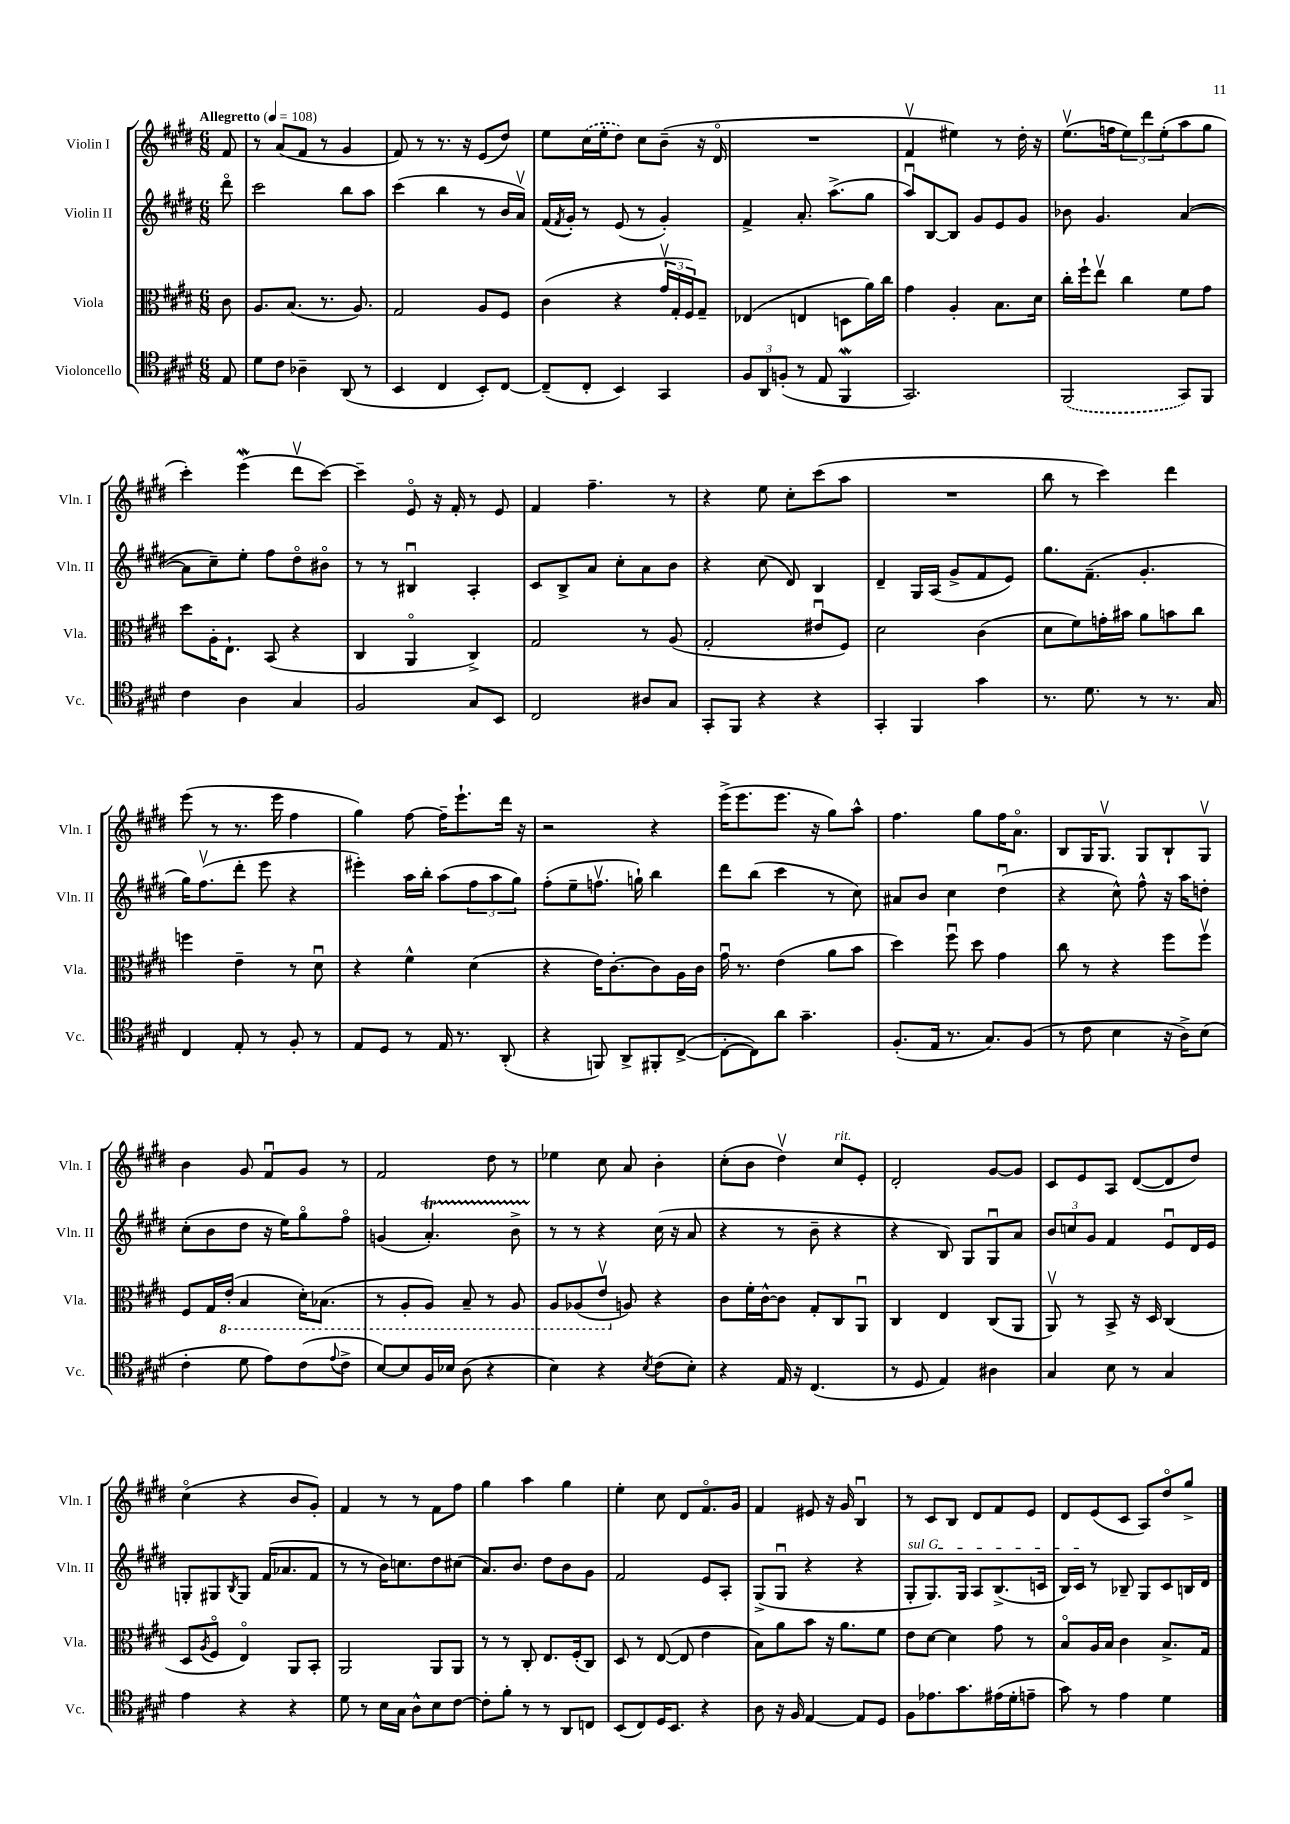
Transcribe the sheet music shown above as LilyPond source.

<<
\new StaffGroup <<
\new Staff = "s0" \with { instrumentName = "Violin I" shortInstrumentName = "Vln. I" } {
    \clef treble \key e \major \numericTimeSignature \time 6/8 \partial 8 \tempo "Allegretto" 4 = 108
    fis'8 |
    r8 a'8( fis'8 r8 gis'4 |
    fis'8) r8 r8. r16 e'8( dis''8) |
    e''8 \once \slurDashed cis''16( e''16-. dis''8) cis''8 b'8--( r16 dis'16\flageolet |
    R2. |
    fis'4\upbow eis''4) r8 dis''16-. r16 |
    e''8.\upbow( f''16 \tuplet 3/2 { e''8) dis'''8 e''8-.( } a''8 gis''8 |
    cis'''4-.) e'''4\mordent( dis'''8\upbow cis'''8~) |
    cis'''4-- e'8\flageolet r16 fis'16-. r8 e'8 |
    fis'4 fis''4.-- r8 |
    r4 e''8 cis''8-. cis'''8( a''8 |
    R2. |
    b''8 r8 cis'''4) dis'''4 |
    e'''8( r8 r8. e'''16 fis''4 |
    gis''4) fis''8~ fis''16-- e'''8.-! dis'''16 r16 |
    r2 r4 |
    e'''16->( e'''8. e'''8. r16 gis''8) a''8-^ |
    fis''4. gis''8 fis''16 a'8.\flageolet |
    b8 gis16 gis8.\upbow gis8 b8-! gis8\upbow |
    b'4 gis'8 fis'8\downbow gis'8 r8 |
    fis'2 dis''8 r8 |
    ees''4 cis''8 a'8 b'4-. |
    cis''8-.( b'8 dis''4\upbow) cis''8^\markup { \italic "rit." } e'8-. |
    dis'2-. gis'8~ gis'8 |
    cis'8 e'8 a8 dis'8~( dis'8 dis''8) |
    cis''4\flageolet( r4 b'8 gis'8-.) |
    fis'4 r8 r8 fis'8 fis''8 |
    gis''4 a''4 gis''4 |
    e''4-. cis''8 dis'8 fis'8.\flageolet gis'16 |
    fis'4 eis'8 r16 gis'16 b4\downbow |
    r8 cis'8 b8 dis'8 fis'8 e'8 |
    dis'8 e'8( cis'8 a8) dis''8\flageolet gis''8-> \bar "|." |
}
\new Staff = "s1" \with { instrumentName = "Violin II" shortInstrumentName = "Vln. II" } {
    \clef treble \key e \major \numericTimeSignature \time 6/8 \partial 8
    dis'''8\flageolet |
    cis'''2 b''8 a''8 |
    cis'''4( b''4 r8 b'16 a'16\upbow) |
    fis'16( \acciaccatura { fis'8 } gis'16-.) r8 e'8( r8 gis'4-.) |
    fis'4-> a'8.-. a''8.->( gis''8 |
    a''8\downbow) b8~ b8 gis'8 e'8 gis'8 |
    bes'8 gis'4. a'4~( |
    a'8 cis''8--) e''8-. fis''8 dis''8\flageolet bis'8\flageolet |
    r8 r8 bis4\downbow a4-. |
    cis'8 b8-> a'8 cis''8-. a'8 b'8 |
    r4 cis''8( dis'8) b4 |
    dis'4-- gis16 a16( gis'8-> fis'8 e'8) |
    gis''8. fis'8.--( gis'4.-. |
    gis''16) fis''8.\upbow( dis'''8-. e'''8 r4 |
    eis'''4-.) a''16 b''16-. a''8( \tuplet 3/2 { fis''8 a''8 gis''8) } |
    fis''8-.( e''8-- f''8.\upbow g''16-!) b''4 |
    dis'''8 b''8( cis'''4 r8 cis''8) |
    ais'8 b'8 cis''4 dis''4\downbow( |
    r4 cis''8-^) fis''8-^ r16 a''16 d''8-. |
    cis''8-.( b'8 dis''8 r16 e''16) gis''8\flageolet fis''8\flageolet |
    g'4( a'4.-.\startTrillSpan) b'8-> |
    r8\stopTrillSpan r8 r4 cis''16( r16 a'8 |
    r4 r8 b'8-- r4 |
    r4 b8) gis8 gis8\downbow a'8 |
    \tuplet 3/2 { b'8 c''8 gis'8 } fis'4 e'8\downbow dis'16 e'16 |
    g8-. gis8 \acciaccatura { b8 } gis8 fis'16( aes'8. fis'8 |
    r8 r8 b'16) c''8. dis''8 cis''8( |
    a'8.) b'8. dis''8 b'8 gis'8 |
    fis'2 e'8 a8-. |
    gis8->( gis8\downbow r4 r4 |
    \once \override TextSpanner.bound-details.left.text = \markup { \italic "sul G" } gis8-.\startTextSpan gis8.) gis16 a8 b8.->( c'16 |
    b16) cis'16\stopTextSpan r8 bes8-- gis8 cis'8 b16 dis'16 \bar "|." |
}
\new Staff = "s2" \with { instrumentName = "Viola" shortInstrumentName = "Vla." } {
    \clef alto \key e \major \numericTimeSignature \time 6/8 \partial 8
    cis'8 |
    a8. b8.( r8. a8.) |
    gis2 a8 fis8 |
    cis'4( r4 \tuplet 3/2 { gis'16\upbow gis16-. fis16) } gis8-- |
    ees4( e4 d8 a'16) cis''16 |
    gis'4 a4-. b8. dis'16 |
    cis''16-. fis''16-! e''8\upbow cis''4 fis'8 gis'8 |
    dis''8 a16-. e8.-! b,8( r4 |
    cis4 a,4\flageolet cis4->) |
    gis2 r8 a8( |
    gis2-. eis'8\downbow fis8) |
    dis'2 cis'4( |
    dis'8 fis'8) g'16-. bis'16 a'8 b'8 cis''8 |
    f''4 e'4-- r8 dis'8\downbow |
    r4 fis'4-^ dis'4( |
    r4 e'16) cis'8.~-. cis'8 a16 cis'16 |
    gis'16\downbow r8. e'4( a'8 b'8 |
    dis''4) fis''8\downbow dis''8 gis'4 |
    cis''8 r8 r4 fis''8 fis''8\upbow |
    fis8 gis16 \ottava #-1 e16-.( b,4 dis16-.) bes,8.( |
    r8 a,8-. a,8) b,8-- r8 a,8 |
    a,8 aes,8( e8\upbow \ottava #0 a!8) r4 |
    cis'8 fis'16-. cis'16~-^ cis'8 gis8-. cis8 a,8\downbow |
    cis4 e4 cis8( a,8 |
    a,8\upbow) r8 b,8-> r16 dis16 cis4( |
    dis8 \acciaccatura { a8 } fis8\flageolet e4\flageolet) a,8 b,8-. |
    a,2 a,8 a,8 |
    r8 r8 cis8-. e8. fis16-.( cis8) |
    dis8 r8 e8~( e8 e'4 |
    b8) a'8 b'8 r16 a'8. fis'8 |
    e'8 dis'8~ dis'4 gis'8 r8 |
    b8\flageolet a16 b16 cis'4 b8.-> gis16 \bar "|." |
}
\new Staff = "s3" \with { instrumentName = "Violoncello" shortInstrumentName = "Vc." } {
    \clef tenor \key e \major \numericTimeSignature \time 6/8 \partial 8
    e8 |
    dis'8 cis'8 aes4-- a,8( r8 |
    b,4 cis4 b,8-.) cis8~ |
    cis8--( cis8-. b,4) gis,4 |
    \tuplet 3/2 { fis8 a,8 f8-.( } r8 e8 fis,4\mordent |
    gis,2.) |
    \once \slurDashed fis,2( gis,8) fis,8 |
    cis'4 a4 gis4 |
    fis2 gis8 b,8 |
    cis2 ais8 gis8 |
    gis,8-. fis,8 r4 r4 |
    gis,4-. fis,4 gis'4 |
    r8. dis'8. r8 r8. gis16 |
    cis4 e8-. r8 fis8-. r8 |
    e8 dis8 r8 e16 r8. a,8-.( |
    r4 f,8) a,8-> fis,8-. cis8~->( |
    cis8~-. cis8) a'8 gis'4.-- |
    fis8.-.( e16 r8. gis8.) fis8( |
    r8 cis'8 b4 r16 a16->) b8( |
    cis'4-. dis'8 e'8) cis'8( \appoggiatura { e'8 } cis'8-> |
    b8~) b8 fis16 bes16 a8( r4 |
    b4) r4 \acciaccatura { b8 } cis'8( b8-.) |
    r4 e16 r16 cis4.( |
    r8 dis8 e4) ais4 |
    gis4 b8 r8 gis4 |
    e'4 r4 r4 |
    dis'8 r8 b16 gis16 a8-^ b8 cis'8~ |
    cis'8-. fis'8-. r8 r8 a,8 c8 |
    b,8( cis8) dis16 b,8. r4 |
    a8 r16 fis16 e4~ e8 dis8 |
    fis8 ees'8. gis'8. eis'16( dis'16-. e'8-- |
    gis'8) r8 e'4 dis'4 \bar "|." |
}
>>
>>
\layout { \context { \Score \remove "Bar_number_engraver" } }
